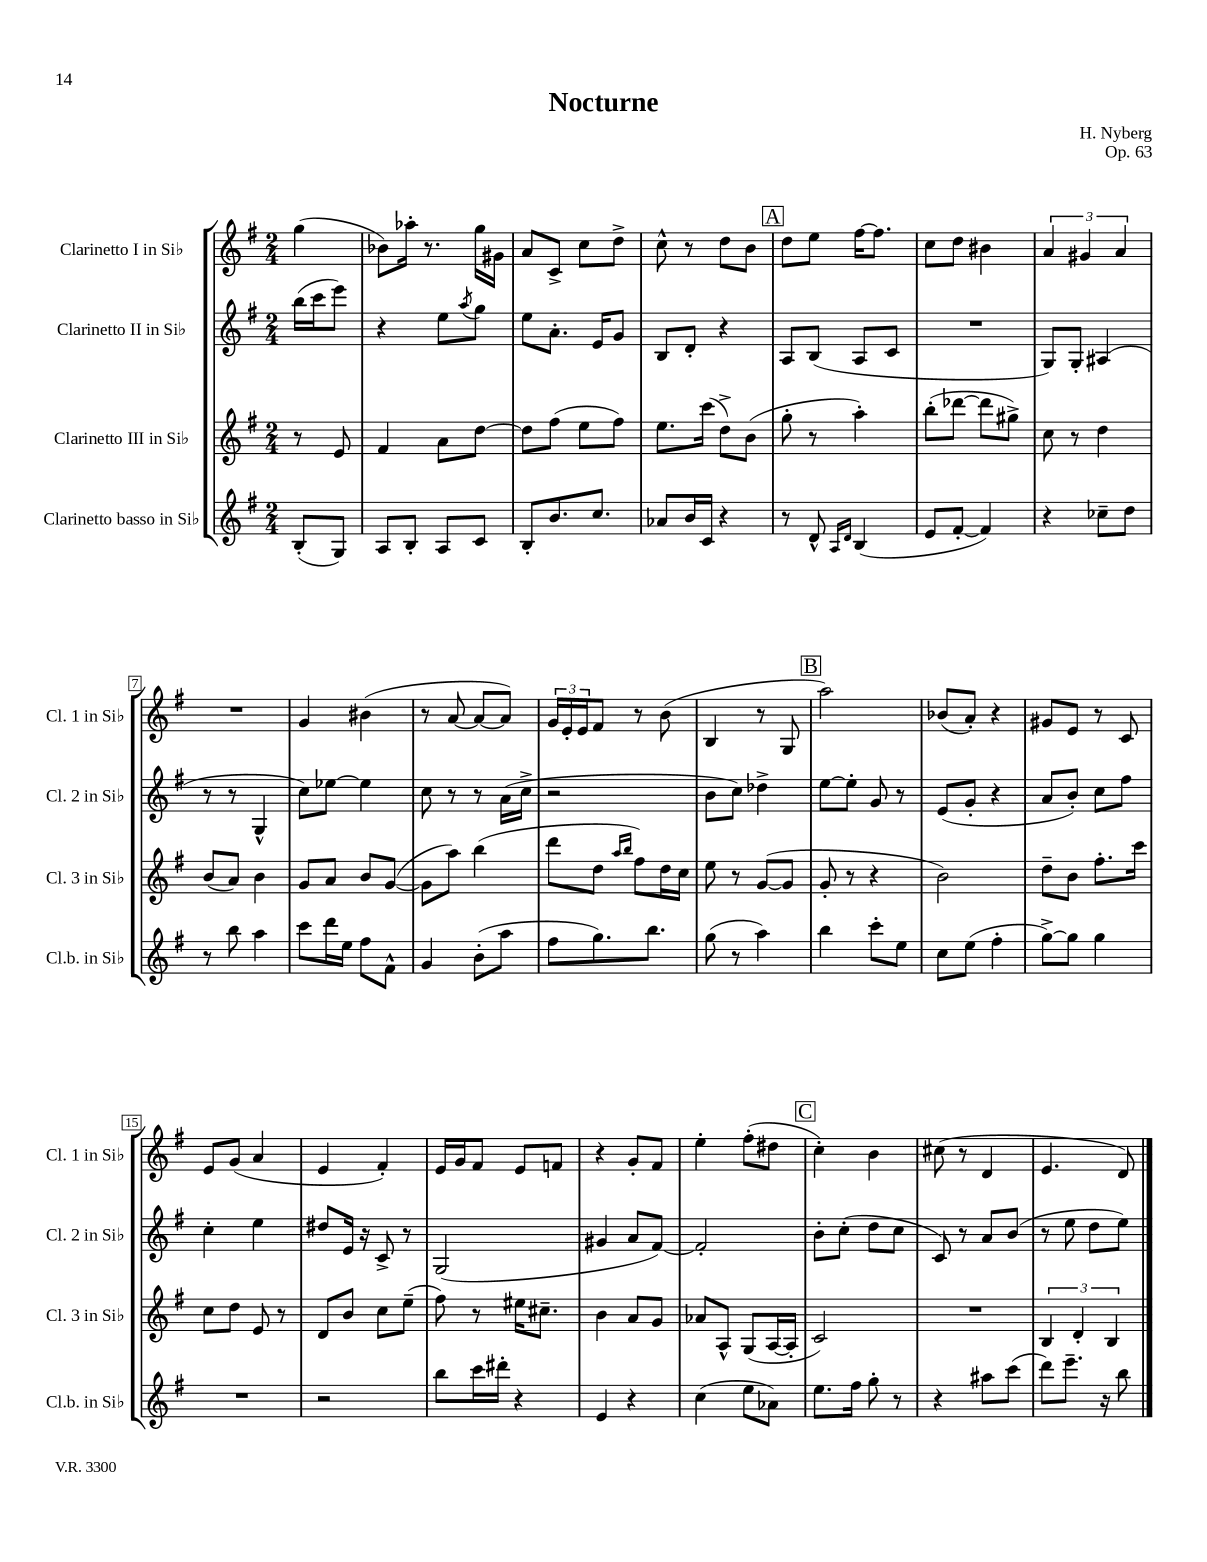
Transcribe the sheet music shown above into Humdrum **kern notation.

**kern	**kern	**kern	**kern
*staff4	*staff3	*staff2	*staff1
*clefG2	*clefG2	*clefG2	*clefG2
*k[f#]	*k[f#]	*k[f#]	*k[f#]
*M2/4	*M2/4	*M2/4	*M2/4
(8B'	8r	(16bb	(4gg
.	.	16ccc	.
8G)	8e	8eee)	.
=	=	=	=
8A	4f#	4r	8b-)
8B'	.	.	16aa-'
.	.	.	8.r
8A	8a	8ee	.
.	.	8qaa	.
8c	[8dd	8gg	16gg
.	.	.	16g#
=	=	=	=
8B'	8dd]	8ee	8a
8.b	(8ff#	8.a'	8c^
.	8ee	.	8cc
8.cc	.	16e	.
.	8ff#)	8g	8dd^
=	=	=	=
8a-	8.ee	8B	8cc^^
16b	.	8d'	8r
16c	(16ccc	.	.
4r	8dd^)	4r	8dd
.	(8b	.	8b
=	=	=	=
8r	8gg'	8A	8dd
8d^^	8r	(8B	8ee
16qqA	.	.	.
16qqd	.	.	.
(4B	4aa')	8A	[16ff#
.	.	.	8.ff#]
.	.	8c	.
=	=	=	=
8e	(8bb'	2r	8cc
[8f#'	[8ddd-	.	8dd
4f#])	8ddd-]	.	4b#
.	8gg#^)	.	.
=	=	=	=
4r	8cc	8G)	6a
.	8r	8G'	.
.	.	.	6g#
8cc-~	4dd	(4A#	.
.	.	.	6a
8dd	.	.	.
=	=	=	=
8r	(8b	8r	2r
8bb	8a)	8r	.
4aa	4b	4G^^	.
=	=	=	=
8ccc	8g	8cc)	4g
16ddd	8a	[8ee-	.
16ee	.	.	.
8ff#	8b	4ee-]	(4b#
8f#^^	([8g	.	.
=	=	=	=
4g	8g]	8cc	8r
.	8aa)	8r	[8a
(8b'	(4bb	8r	8a_
8aa	.	(16a	8a])
.	.	16cc^	.
=	=	=	=
8ff#	8ddd	2r	24g
.	.	.	24e'
.	.	.	24e
8.gg)	8dd	.	8f#
.	16qqaa	.	.
.	16qqbb	.	.
.	8ff#)	.	8r
8.bb	.	.	.
.	16dd	.	(8b
.	16cc	.	.
=	=	=	=
(8gg	8ee	8b	4B
8r	8r	8cc)	.
4aa)	([8g	4dd-^	8r
.	8g]	.	8G
=	=	=	=
4bb	8g'	[8ee	2aa)
.	8r	8ee']	.
8ccc'	4r	8g	.
8ee	.	8r	.
=	=	=	=
8cc	2b)	(8e	(8b-
(8ee	.	8g'	8a')
4ff#'	.	4r	4r
=	=	=	=
[8gg^)	8dd~	8a	8g#
8gg]	8b	8b')	8e
4gg	8.ff#'	8cc	8r
.	.	8ff#	8c
.	16ccc	.	.
=	=	=	=
2r	8cc	4cc'	8e
.	8dd	.	(8g
.	8e	4ee	4a
.	8r	.	.
=	=	=	=
2r	8d	8dd#	4e
.	8b	16e	.
.	.	16r	.
.	8cc	8c^	4f#')
.	(8ee~	8r	.
=	=	=	=
8bb	8ff#)	(2G	16e
.	.	.	16g
16ccc	8r	.	8f#
16ddd#'	.	.	.
4r	16ee#	.	8e
.	8.cc#~	.	.
.	.	.	8f
=	=	=	=
4e	4b	4g#	4r
4r	8a	8a	8g'
.	8g	[8f#)	8f#
=	=	=	=
(4cc	8a-	2f#']	4ee'
.	8A^^	.	.
8ee	(8G	.	(8ff#'
8a-)	[16A	.	8dd#
.	16A']	.	.
=	=	=	=
8.ee	2c)	8b'	4cc')
.	.	(8cc'	.
16ff#	.	.	.
8gg'	.	8dd	4b
8r	.	8cc	.
=	=	=	=
4r	2r	8c)	(8cc#
.	.	8r	8r
8aa#	.	8a	4d
(8ccc	.	(8b	.
=	=	=	=
8ddd)	6B	8r	4.e
8.eee~	.	8ee	.
.	6d'	.	.
.	.	8dd	.
16r	.	.	.
.	6B	.	.
8bb	.	8ee)	8d)
==	==	==	==
*-	*-	*-	*-
